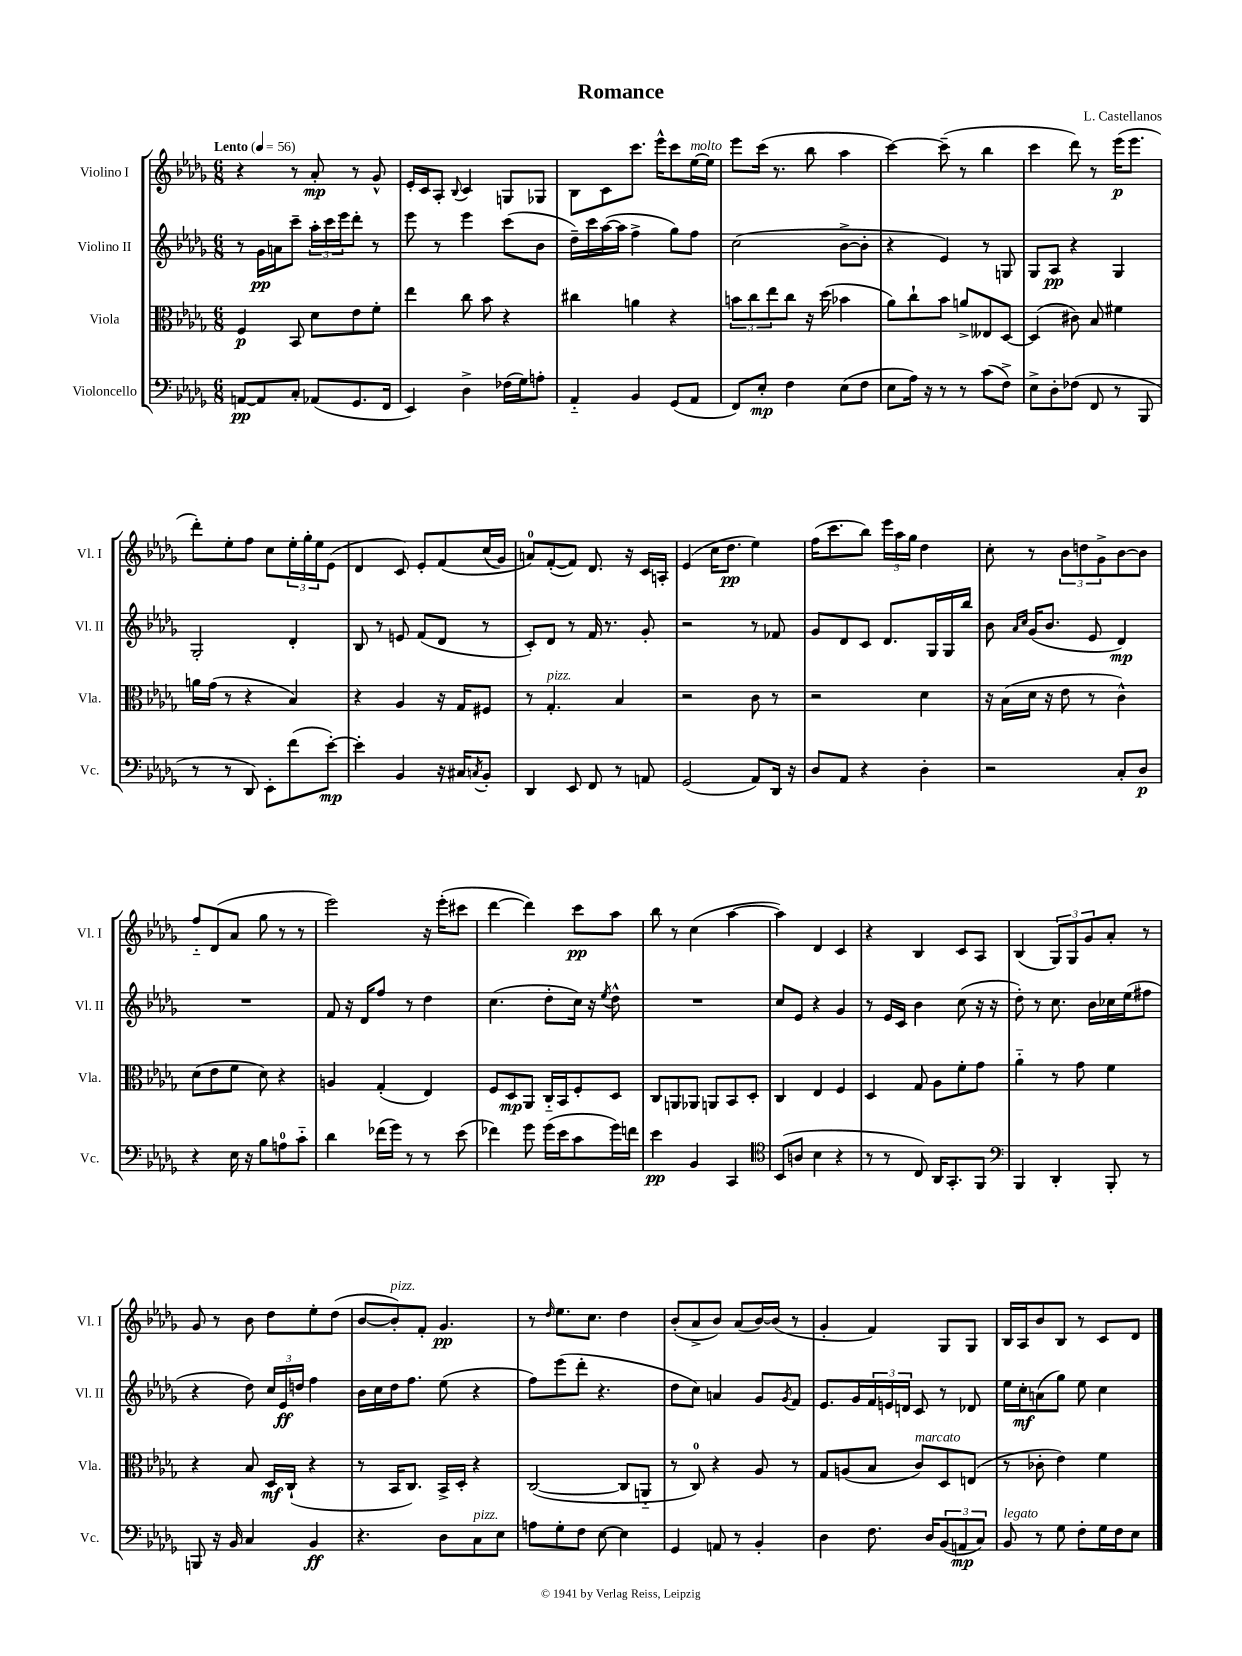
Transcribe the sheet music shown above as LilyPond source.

\header { title = "Romance" composer = "L. Castellanos" }
<<
\new StaffGroup <<
\new Staff = "s0" \with { instrumentName = "Violino I" shortInstrumentName = "Vl. I" } {
    \clef treble \key des \major \numericTimeSignature \time 6/8 \tempo "Lento" 4 = 56
    r4 r8 aes'8-.\mp r8 ges'8-^ |
    ees'16-. c'16 aes8-. \appoggiatura { bes8 } c'4 g8 ges8 |
    bes8 c'8 c'''8. ees'''16-^ c'''8 ees''16~^\markup { \italic "molto" } ees''16 |
    ees'''8 c'''16( r8. bes''8 aes''4 |
    c'''4~) c'''8--( r8 bes''4 |
    c'''4 des'''8) r8 ees'''16\p( ees'''8. |
    des'''8-.) ees''8-. f''8 c''8 \tuplet 3/2 { ees''16-. ges''16-. ees''16 } ees'8( |
    des'4 c'8) ees'8-. f'8\( c''16( ges'16) |
    a'8-0\) f'8~-.( f'8) des'8. r16 c'16 a16-. |
    ees'4( c''16 des''8.\pp ees''4) |
    f''16( c'''8. bes''8) \tuplet 3/2 { ees'''16 aes''16 ges''16 } des''4 |
    c''8-. r8 \tuplet 3/2 { bes'8 d''8 ges'8-> } bes'8~ bes'8 |
    f''8-_ des'8( aes'8 ges''8 r8 r8 |
    ees'''2) r16 ees'''16-.( cis'''8 |
    des'''4~ des'''4) c'''8\pp aes''8 |
    bes''8 r8 c''4( aes''4~ |
    aes''4) des'4 c'4 |
    r4 bes4 c'8 aes8 |
    bes4( \tuplet 3/2 { ges8) ges8 ges'8 } aes'8-. r8 |
    ges'8 r8 bes'8 des''8 ees''8-. des''8( |
    bes'8~ bes'8-.^\markup { \italic "pizz." }) f'8-. ges'4.\pp |
    r8 \grace { des''16 } ees''8. c''8. des''4 |
    bes'8-.( aes'8-> bes'8) aes'8( bes'16~) bes'16( r8 |
    ges'4-. f'4) ges8 ges8 |
    bes16 aes16 bes'8 bes8 r8 c'8 des'8 \bar "|." |
}
\new Staff = "s1" \with { instrumentName = "Violino II" shortInstrumentName = "Vl. II" } {
    \clef treble \key des \major \numericTimeSignature \time 6/8
    r8 ges'16\pp a'16 c'''8-- \tuplet 3/2 { aes''16-. c'''16 ees'''16 } des'''8-. r8 |
    ees'''8 r8 ees'''4 c'''8( bes'8 |
    des''16--) c'''16 aes''16~( aes''16 f''4-> ges''8) f''8 |
    c''2( bes'8~-> bes'8-. |
    r4 ees'4) r8 g8 |
    ges8 aes8\pp r4 ges4 |
    ges2-. des'4-. |
    bes8 r8 e'8 f'8( des'8 r8 |
    c'8-.) des'8 r8 f'16 r8. ges'8-. |
    r2 r8 fes'8 |
    ges'8 des'8 c'8 des'8. ges16 ges16 bes''16 |
    bes'8 \grace { aes'16 c''16 } ges'16( bes'8. ees'8 des'4\mp) |
    R2. |
    f'8 r16 des'16 f''8 r8 des''4 |
    c''4.( des''8-. c''16) r16 \acciaccatura { ees''8 } des''8-^ |
    R2. |
    c''8 ees'8 r4 ges'4 |
    r8 ees'16 c'16 bes'4 c''8( r16 r16 |
    des''8-.) r8 c''8. bes'16 ces''16 ees''16( fis''8 |
    r4 des''8) \tuplet 3/2 { c''16 ees'16\ff d''16 } f''4 |
    bes'16 c''16 des''16 f''8. ees''8( r4 |
    f''8) ees'''8( des'''8-. r4. |
    des''8 c''8) a'4 ges'8 \acciaccatura { ges'8 } f'8 |
    ees'8. ges'16 \tuplet 3/2 { f'16 e'16 d'16 } c'8 r8 des'8 |
    ees''16 c''16-.\mf a'8( ges''8) ees''8 c''4 \bar "|." |
}
\new Staff = "s2" \with { instrumentName = "Viola" shortInstrumentName = "Vla." } {
    \clef alto \key des \major \numericTimeSignature \time 6/8
    f4\p bes,8 des'8 ees'8 f'8-. |
    ees''4 c''8 bes'8 r4 |
    cis''4 a'4 r4 |
    \tuplet 3/2 { b'8 c''8 ees''8 } c''8 r16 des''16( bes'4 |
    aes'8) c''8-! bes'8 a'8-> eeses8 des8~ |
    des4( cis'8) bes8 fis'4 |
    a'16 ges'16( r8 r4 bes4) |
    r4 aes4 r16 ges16 fis8 |
    r8 ges4.-.^\markup { \italic "pizz." } bes4 |
    r2 c'8 r8 |
    r2 des'4 |
    r16 bes16( des'16 r16 ees'8 r8 c'4-^) |
    des'8( ees'8 f'8 des'8) r4 |
    a4 ges4-.( ees4) |
    f8 des8\mp aes,8 c16-_ bes,16 f8-. des8 |
    c8 a,8 aes,8 a,8 bes,8 des8-. |
    c4 ees4 f4 |
    des4 ges8 aes8 f'8-. ges'8 |
    aes'4-_ r8 ges'8 f'4 |
    r4 bes8 des16\mf c16-!( r4 |
    r8 bes,16 c8.) bes,16-> des16-. r4 |
    c2~( c8 a,8-_ |
    r8 c8-0) r4 aes8 r8 |
    ges8 a8( bes8 c'8^\markup { \italic "marcato" }) des8 e8( |
    r8 ces'8-. ees'4) f'4 \bar "|." |
}
\new Staff = "s3" \with { instrumentName = "Violoncello" shortInstrumentName = "Vc." } {
    \clef bass \key des \major \numericTimeSignature \time 6/8
    a,8~\pp a,8 c8-. aes,8( ges,8. f,16 |
    ees,4) des4-> fes16( ges16) a8-. |
    aes,4-_ bes,4 ges,8( aes,8 |
    f,8) ees8-.\mp f4 ees8( f8 |
    ees8 aes16) r16 r8 r8 c'8( f8->) |
    ees8-> des8-. fes8( f,8 r8 bes,,8 |
    r8 r8 des,8) ees,8-. f'8( ees'8~-.\mp) |
    ees'4-. bes,4 r16 cis16 \acciaccatura { c8 } bes,8-. |
    des,4 ees,8 f,8 r8 a,8 |
    ges,2( aes,8) des,16 r16 |
    des8 aes,8 r4 des4-. |
    r2 c8-. des8\p |
    r4 ees16 r16 bes8 a8-0 c'8-_ |
    des'4 fes'16( ges'16) r8 r8 ees'8( |
    fes'4) ges'8 ges'16( ees'16 c'8 ges'16) f'16 |
    ees'4\pp bes,4 c,4 |
    \clef tenor bes,8( a8 bes4 r4 |
    r8 r8 c8) aes,16 ges,8.-. f,8 |
    \clef bass bes,,4 des,4-. bes,,8-. r8 |
    b,,8 r16 bes,16 c4 bes,4\ff |
    r4. des8 c8^\markup { \italic "pizz." } ees8 |
    a8 ges8-. f8 ees8~ ees4 |
    ges,4 a,8 r8 bes,4-. |
    des4 f8. des16 \tuplet 3/2 { bes,8( a,8\mp c8) } |
    bes,8^\markup { \italic "legato" } r8 ges8 f8-. ges16 f16 ees8 \bar "|." |
}
>>
>>
\layout { \context { \Score \remove "Bar_number_engraver" } }
